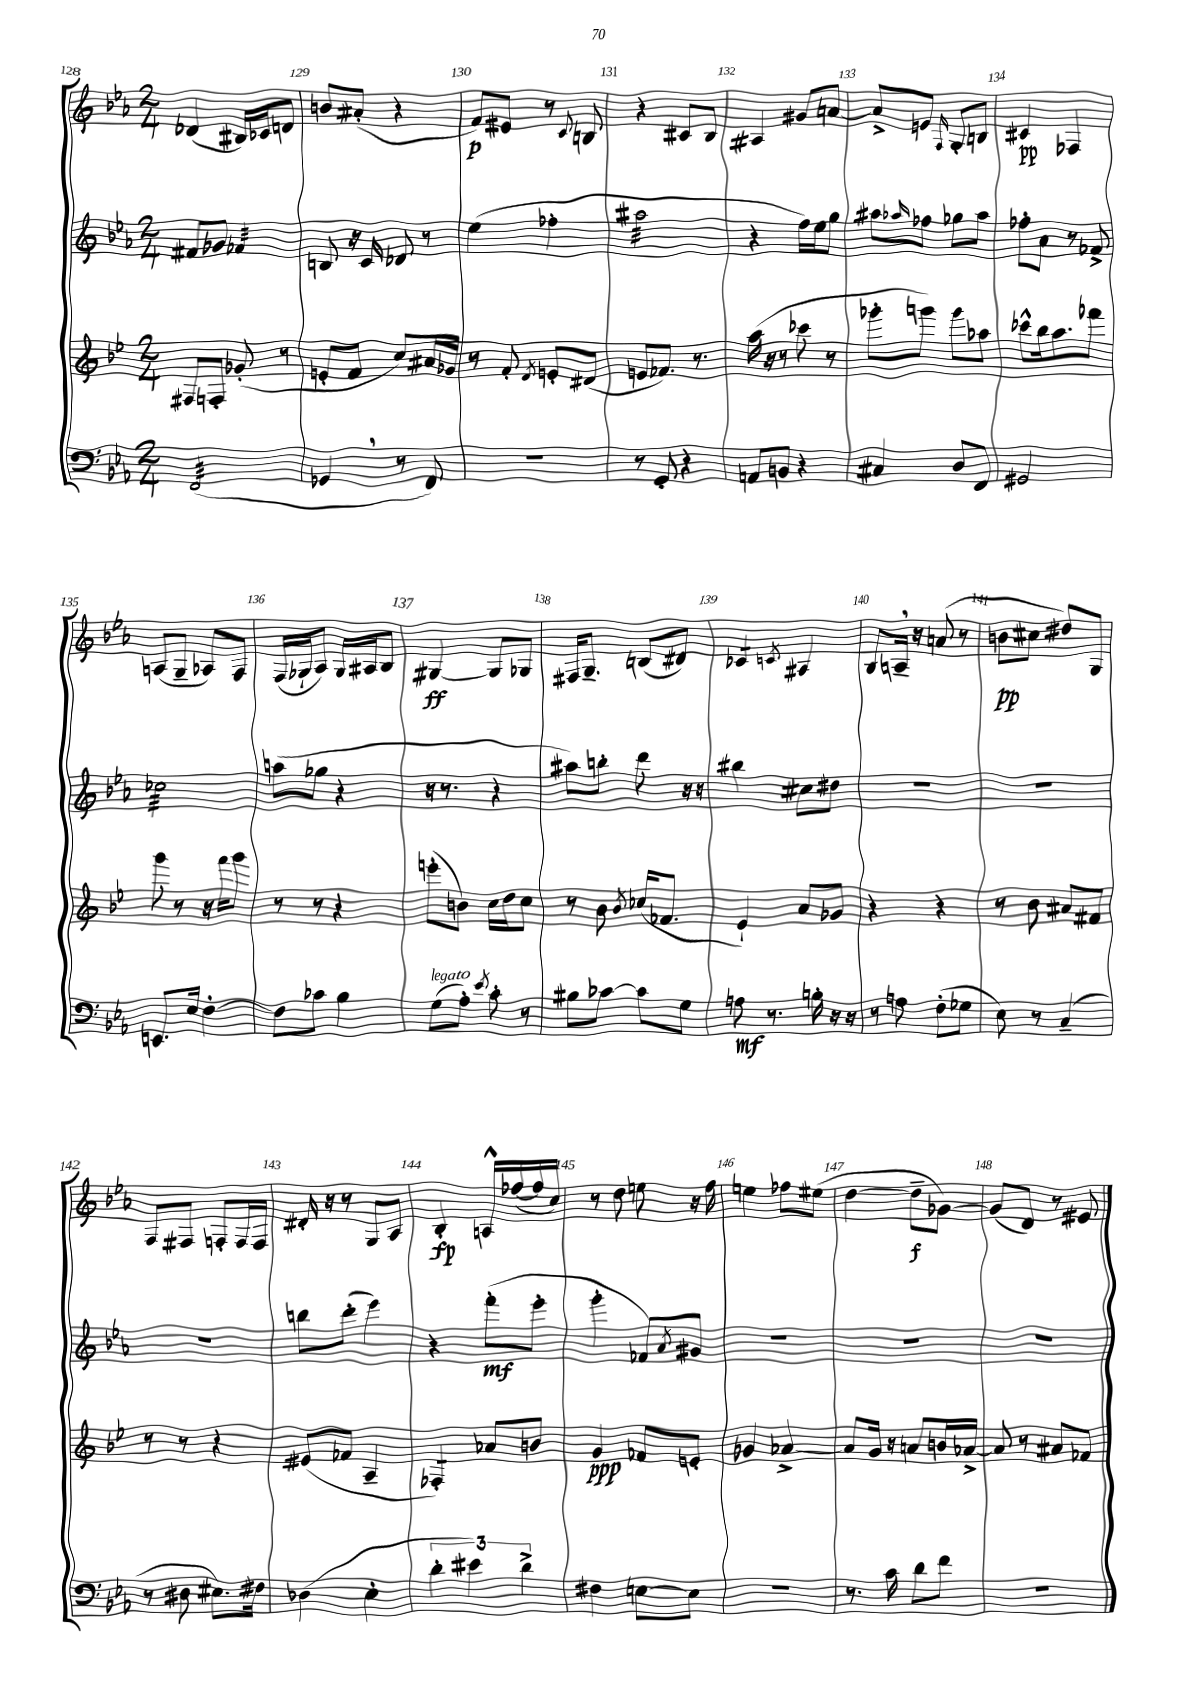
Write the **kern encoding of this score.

**kern	**kern	**kern	**kern
*staff4	*staff3	*staff2	*staff1
*clefF4	*clefG2	*clefG2	*clefG2
*k[b-e-a-]	*k[b-e-]	*k[b-e-a-]	*k[b-e-a-]
*M2/4	*M2/4	*M2/4	*M2/4
(2FF	8F#	8f#	(4d-
.	8F'	8g-	.
.	(8g-'	4f-	16B#)
.	.	.	16c-
.	8r	.	8d
=	=	=	=
4GG-	8e'	8B	8b
.	8f	16r	(8a#'
.	.	16c	.
8r	8cc)	8d-	4r
8FF)	16a#	8r	.
.	16g-	.	.
=	=	=	=
2r	8r	(4ee-	8f)
.	8f'	.	8e#
.	8qd	.	.
.	8e'	4ff-'	8r
.	.	.	8qqc
.	(8d#	.	8B
=	=	=	=
8r	8e	2aa#	4r
8GG'	8.f-)	.	.
4r	.	.	8c#
.	8.r	.	.
.	.	.	8B-
=	=	=	=
8AA	(16aa	4r	4A#
.	16r	.	.
8BB	8r	.	.
4r	8ccc-	16ff)	8g#
.	.	16ee-	.
.	8r	8gg	[8a
=	=	=	=
4C#	8ggg-'	8aa#	8a^]
.	.	16qqaa-	.
.	8ggg)	8ff-	8e
.	.	.	16qqF
8D	8ggg	8gg-	8G'
8FF	8aa-	8aa-	8B
=	=	=	=
2GG#	8ccc-^^	8ff-'	4c#
.	16bb-	8a-	.
.	8.aa	.	.
.	.	8r	4F-
.	8fff-	8f-^	.
=	=	=	=
8.EE	8ggg	2cc-	(8A
.	8r	.	8G~
16E-	.	.	.
[4F'	16r	.	8A-)
.	16fff	.	.
.	8ggg	.	8F
=	=	=	=
8F]	8r	(8aa	(16F
.	.	.	16G-`
8c-	8r	8gg-	8A-)
4B-	4r	4r	16G-
.	.	.	16A#
.	.	.	8B-
=	=	=	=
(8G	(8eee'	16r	[4G#
.	.	8.r	.
8A-')	8b)	.	.
8qe-	.	.	.
8c'	16cc	4r	8G#]
.	16dd	.	.
8r	8cc	.	8G-
=	=	=	=
8B#	8r	8aa#)	16F#
.	.	.	8.G~
[8c-	8b-	8bb'	.
.	8qb-	.	.
8c-]	(16cc-	8ddd	(8B
.	8.f-	.	.
8G	.	16r	8d#)
.	.	16r	.
=	=	=	=
8A	4e-`)	4bb#	4c-
8.r	.	.	.
.	.	.	8qc
.	8a	8cc#	4A#
16B'	.	.	.
16r	8g-	8dd#	.
16r	.	.	.
=	=	=	=
8r	4r	2r	8B-
8A	.	.	16A~
.	.	.	16r
(8F'	4r	.	(8a
8G-	.	.	8r
=	=	=	=
8E-)	8r	2r	8b
8r	8b-	.	8cc#
(4C~	8a#	.	8dd#)
.	8f#	.	8G
=	=	=	=
8r	8r	2r	8F
8D#	8r	.	8F#
8.E#)	4r	.	8F'
.	.	.	16F
16F#	.	.	16F
=	=	=	=
(4D-	(8e#	8bb	16d#'
.	.	.	16r
.	8f-	(8ddd'	8r
4E-'	4A~	4eee-)	8G
.	.	.	8A-
=	=	=	=
6d'	4F-')	4r	4B-'
6e#)	.	.	.
.	8a-	(8fff'	16A^^
.	.	.	([16ff-
6d^	.	.	.
.	8b	8eee-'	16ff-]
.	.	.	16cc)
=	=	=	=
4F#	4g	4ggg'	8r
.	.	.	8dd
[8E	8f-	8f-)	8ee
.	.	8qa-	.
8E]	8e'	8g#	16r
.	.	.	16ff
=	=	=	=
2r	4g-	2r	4ee
.	[4a-^	.	8ff-
.	.	.	(8ee#
=	=	=	=
8.r	8a-]	2r	[4dd
.	16g	.	.
16c	16r	.	.
8d	8a	.	8dd~]
8f	16b	.	[8g-)
.	[16a-^	.	.
=	=	=	=
2r	8a-]	2r	(8g-]
.	8r	.	8d)
.	8a#	.	8r
.	8f-	.	8e#
==	==	==	==
*-	*-	*-	*-
